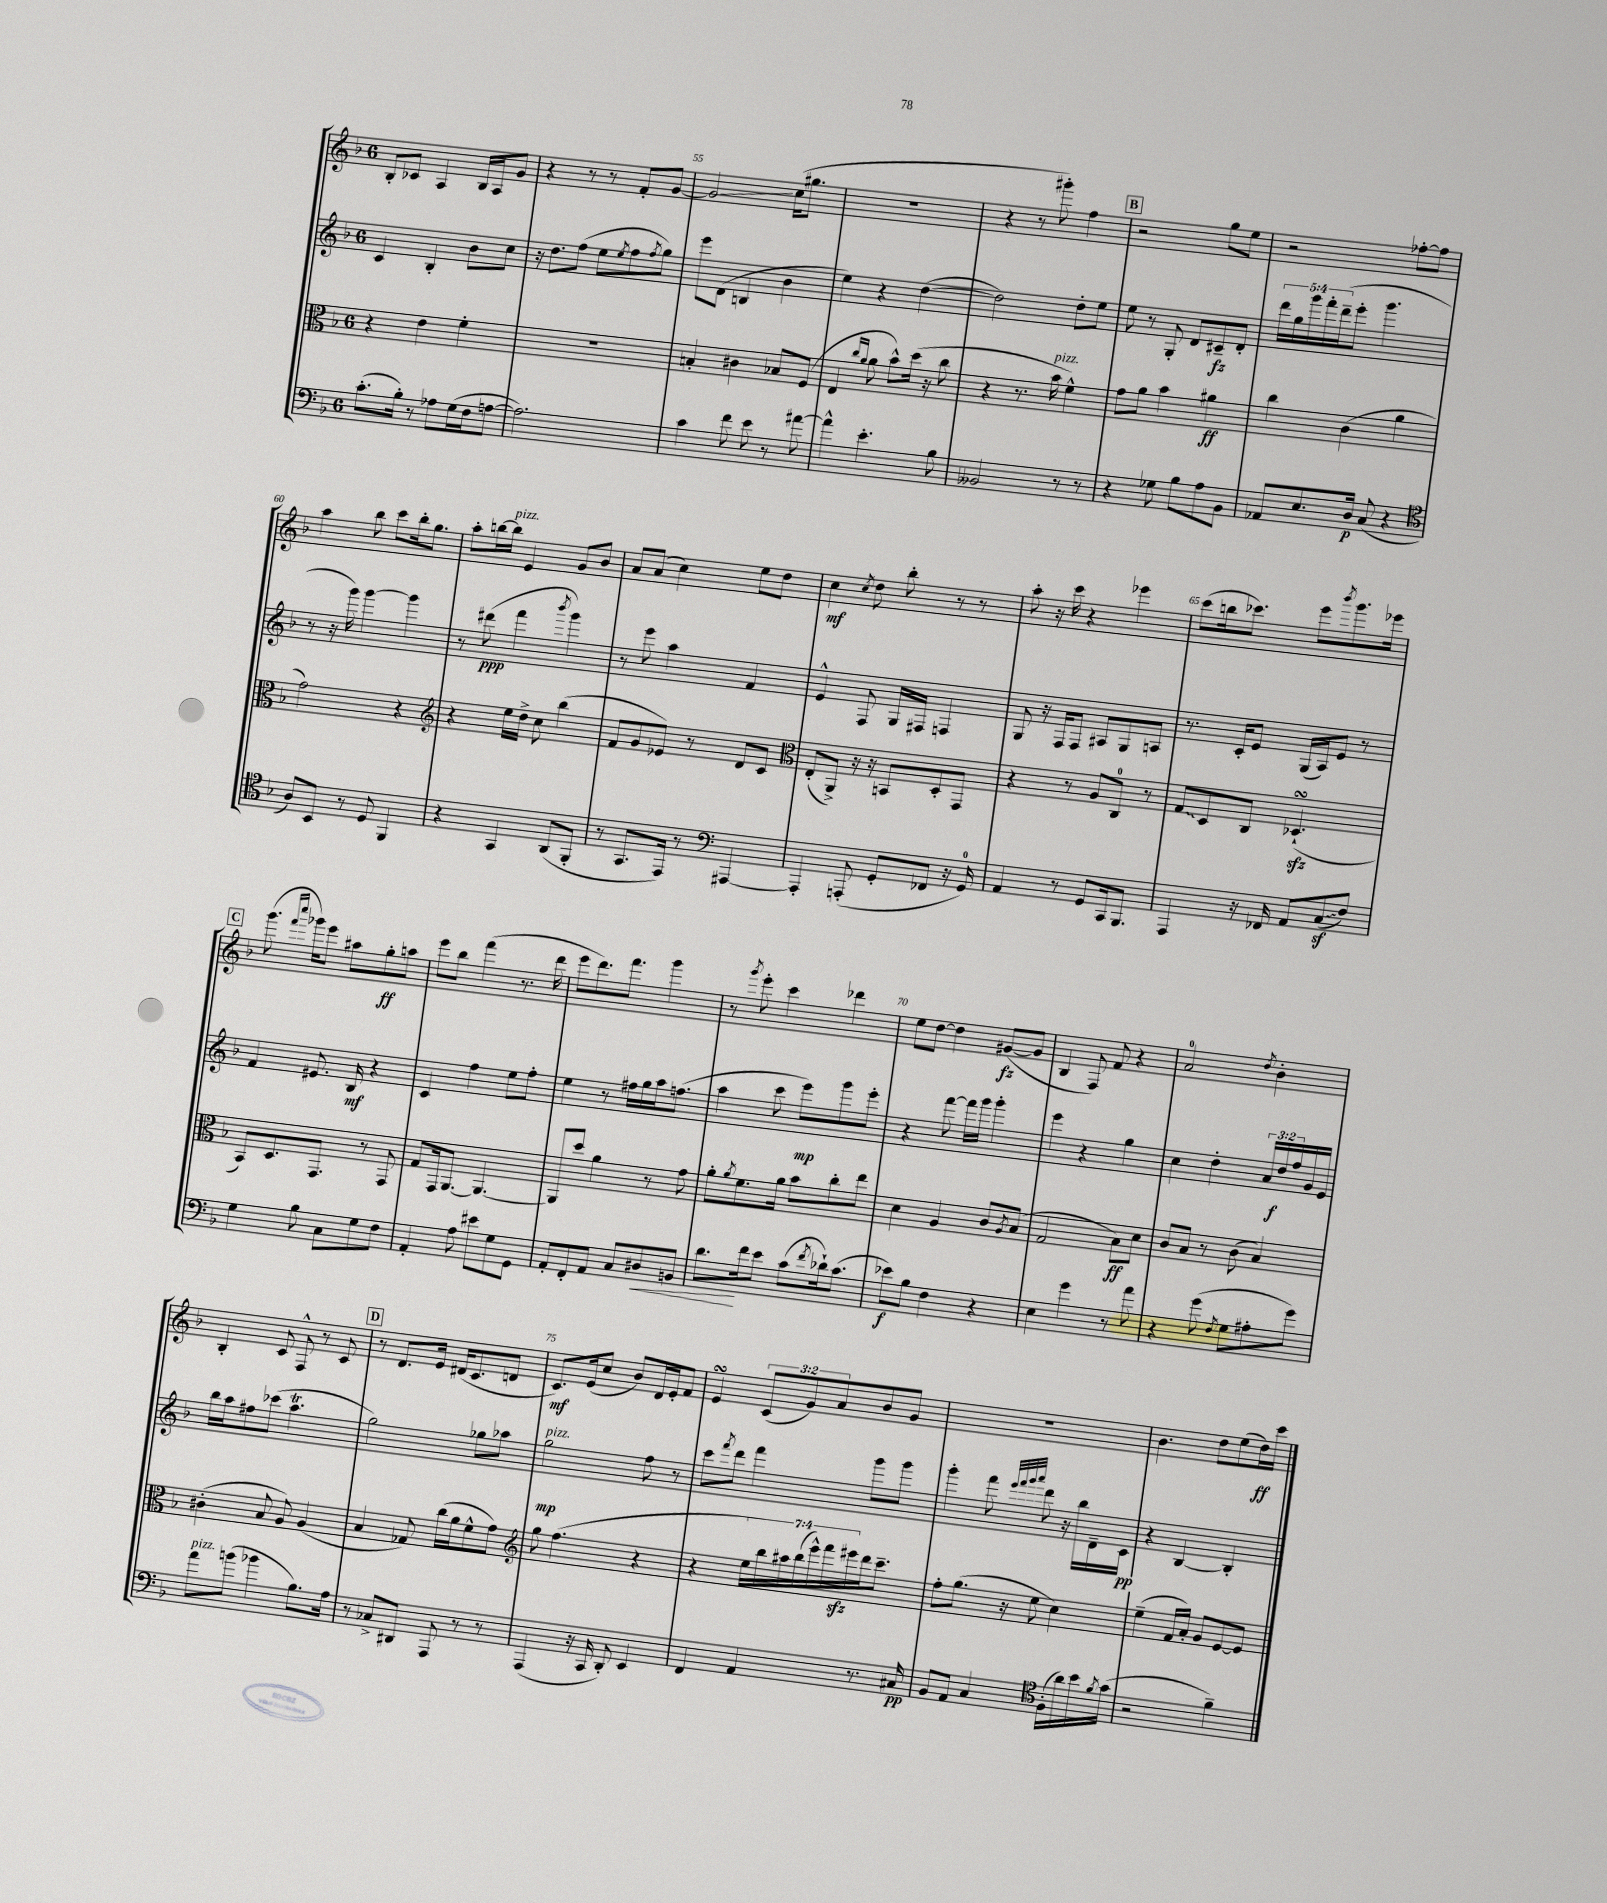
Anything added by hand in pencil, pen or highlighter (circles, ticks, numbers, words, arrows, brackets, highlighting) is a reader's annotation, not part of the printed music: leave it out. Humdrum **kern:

**kern	**kern	**kern	**kern
*staff4	*staff3	*staff2	*staff1
*clefF4	*clefC3	*clefG2	*clefG2
*k[b-]	*k[b-]	*k[b-]	*k[b-]
*M6/8	*M6/8	*M6/8	*M6/8
(8.c'\L	4r	4c/	8B-'/L
.	.	.	8c-/J
16B-'\Jk)	.	.	.
8r	4e\	4B-'/	4A/
8A-\L	.	.	.
(16G\L	4f'\	8b-\L	16B-/LL
16F\J	.	.	16A/J
[8A\J	.	8cc\J	8g/J
=	=	=	=
2.A\])	2.r	16r	4r
.	.	8.dd\L	.
.	.	(8ff\J	8r
.	.	8ee\L	8r
.	.	8qee/	.
.	.	8ff\	8f'/L
.	.	8qff/	.
.	.	8gg\J)	[8g/J
=	=	=	=
4c\	4B'/	8eee\L	2g/]
.	.	(8d\J	.
8f\	4c#\	4B/	.
8e\	.	.	.
8r	8B-/L	4b-\	(16cc\LK
.	.	.	8.gg#\J
[8a#\	(8F/J	.	.
=	=	=	=
4a#^^\]	4E/	4ee\)	2.r
.	16qqcc/LL	.	.
.	16qqa/JJ	.	.
4.e'\	8a\	4r	.
.	8b-^^\L)	.	.
.	(16dd\Jk	([4dd\	.
.	16r	.	.
8B-\	8cc\	.	.
=	=	=	=
2BB--/	4r	2dd\])	4r
.	8.r	.	8r
.	.	.	8ggg#'\)
.	16b-\	.	.
8r	4f^^\)	8dd'\L	4ff\
8r	.	8ee\J	.
=	=	=	=
4r	8g\L	8ee\	2r
.	8a\J	8r	.
8G-\	4b-\	8G'/	.
8B-\L	.	8d/L	.
8A\	4a#\	8c#~/	8gg\L
8BB-\J	.	8d'/J	8ee\J
=	=	=	=
8AA-/L	4cc\	20ddd\LL	2r
.	.	20gg\	.
.	.	20ggg\	.
8.E/	.	.	.
.	.	20fff'\	.
.	.	(20ddd~\J	.
.	(4c\	8eee'\J	.
16D/Jk	.	.	.
(8C/	.	4.ggg\	.
4r	4a\	.	[8ff-'\L
.	.	.	8ff-\]J
=	=	=	=
*clefC4	*	*	*
8A/L)	2g\)	8r	4aa\
8BB-/J	.	16r	.
.	.	16ggg\)	.
8r	.	[4ggg\	8bb-\
8D/	.	.	8ccc\L
4FF/	4r	4ggg\]	16bb-'\k
.	.	.	8.gg\J
=	=	=	=
*	*clefG2	*	*
4r	4r	8r	8aa'\L
.	.	(8ddd#\	[16bb\L
.	.	.	16bb\]JJ
4GG/	16ee\LL	4fff\	4e/
.	16dd^\JJ	.	.
.	8cc\	.	.
.	.	8qbbb-/	.
(8AA/L	(4bb-\	4ggg\)	8g/L
8FF'/J	.	.	8b-/J
=	=	=	=
8r	8f/L	8r	8a/L
8.GG/L	8g/	8eee\	(8a/J
.	8e-/J)	4aa\	4cc\)
16EE/Jk)	.	.	.
8r	8r	.	.
*clefF4	*	*	*
[4AAA#/	8d/L	4f/	8ee\L
.	8c/J	.	8dd\J
=	=	=	=
*	*clefC3	*	*
4AAA#'/]	(8E'/L	4e^^/	4cc\
.	8AA^/J)	.	.
.	.	.	8qcc/
(8AAA'/	16r	8F/	8dd\
.	16r	.	.
8GG'/L	8BB/L	16G/LL	8bb-'\
.	.	16F#/JJ	.
8FF-/J	8D'/	4F/	8r
16r	8GG/J	.	8r
16GG/)	.	.	.
=	=	=	=
4AA/	4r	8G/	8aa'\
.	.	16r	16r
.	.	16F/LK	16ccc\
8r	8r	8F/J	4r
8GG/L	8A/L	8A#/L	.
16CC/k	8C/J	8G/	4eee-\
8.BBB-/J	.	.	.
.	8r	8A/J	.
=	=	=	=
4AAA/	8G/L	8.r	(8ccc\L
.	8D/	.	16bb\k
.	.	16c'/LK	8.ccc-\J)
16r	8C/J	8e/J	.
16FF-/	.	.	.
8AA/L	(4.D-`/	(16G/LL	8eee\L
.	.	16A/J)	.
.	.	.	8qbbb-/
(8C/	.	8e/J	8.ggg\
8F/J)	.	8r	.
.	.	.	16eee-\Jk
=	=	=	=
4G\	8BB-/L)	4f/	(8.ggg\
.	8.D/	.	.
.	.	.	16qqfff/LL
.	.	.	16qqcccc/JJ
.	.	.	16ggg-\LK)
8B-\	.	8.e#/	8eee\J
.	8.GG/J	.	.
8C\L	.	.	8aa#\L
.	.	16B-/	.
8G\	8r	4r	8gg'\
8F\J	8GG/	.	8aa\J
=	=	=	=
4AA'/	8G/L	4c/	8eee\L
.	16GG/k	.	8bb-\J
.	[8.AA/J	.	.
8A\	.	4ff\	(4fff\
8e#\L	4.AA/_	.	.
8G\	.	8ee\L	8.r
8GG\J	.	8ff'\J	.
.	.	.	16ddd\
=	=	=	=
8AA'/L	8AA/]L	4ee\	8eee\L
8FF'/	8dd/J	.	8.ddd\)
8AA/J	4a\	8r	.
.	.	.	8.fff\J
8C/L	.	16ff#\LL	.
.	.	16gg\	.
8D#/	8r	16aa\J	4ggg\
.	.	(8.ff\J	.
8BB/J	8g\	.	.
=	=	=	=
8.d\L	8a'\L	4aa\	8r
.	8qa/	.	8qggg/
.	8.f\	.	8eee'\
16f\k	.	.	.
8e\J	.	8ccc\	4ccc\
.	16a\Jk	.	.
(8c\L	8b-\L	8eee\L)	.
8qf/	.	.	.
16d-`\k)	8cc'\	8ggg\	4ddd-\
(8.c\J	.	.	.
.	8ee\J	8eee'\J	.
=	=	=	=
8e-\L)	4d\	4r	8ee\L
8B-\J	.	.	[8dd\J
4F\	4A/	[8fff\	4dd\]
.	.	16fff\]LL	.
.	.	16ggg\JJ	.
4r	8c/L	4ggg'\	([8g#/L
.	8qA/	.	.
.	(8B-/J	.	8g#/]J
=	=	=	=
4E\	2G/	4eee\	4B-/
4g\	.	4r	8F/)
.	.	.	8f/
8r	8B-\L)	4gg\	4r
8a\	8d\J	.	.
=	=	=	=
4r	8c/L	4cc\	2a/
.	8B-/J	.	.
(8g\	8r	4dd'\	.
8qF/	.	.	.
8G\L	(8c\	.	.
.	.	.	8qdd/
8A#'\	4B-/)	24a/LL	4b-'\
.	.	24dd/	.
.	.	24ff/	.
8g\J)	.	16g/	.
.	.	16e/JJ	.
=	=	=	=
8a\L	(4c#'\	16bb-\LL	4B-'/
.	.	16aa\J	.
(8b\J	.	8ff#\	.
4b-\	8B-/	(8ccc-\J	8c/
.	8A/)	4.aa\	8F^^/
8.B-\L)	(4A/	.	8r
.	.	.	8c/
16A\Jk	.	.	.
=	=	=	=
8r	4B-/	2gg\)	8r
8C-^/L	.	.	8.d/L
8DD#/J	8G-/)	.	.
.	.	.	16e/Jk
8AAA/	(16cc\LL	.	(16d#/LK
.	16a\J	.	8.c/
8r	8f^^\	8gg-\L	.
8r	8g\J)	8aa-\J	8d/J
=	=	=	=
*	*clefG2	*	*
(4AAA/	8gg\	2gg\	8.c/L)
.	(4.ff\	.	.
.	.	.	(16e/k
16r	.	.	8cc/J
16CC/	.	.	.
8DD'/)	.	.	8b-/L)
4EE/	4r	8ff\	16d/L
.	.	.	16e'/J
.	.	8r	8f/J
=	=	=	=
4FF/	4r	8ccc\L	4e/
.	.	8qfff/	.
.	.	8ddd\J	.
4AA/	28ee\LL	4fff\	(12c/L
.	28bb-\)	.	.
.	28aa#\	.	.
.	.	.	12g/)
.	(28bb-\	.	.
.	28eee^^\)	.	.
.	.	.	12a/
.	28fff\	.	.
.	28eee#\	.	.
8.r	16ddd\J	8ggg\L	8b-/
.	8.ccc~\J	.	.
.	.	8ggg\J	8g/J
16C#/	.	.	.
=	=	=	=
8BB-/L	8ff'\L	4ggg'\	2.r
8AA/J	(8.gg\J	.	.
4C/	.	8fff\	.
.	16r	.	.
.	.	32qqeee/LLL	.
.	.	32qqfff/	.
.	.	32qqggg/	.
.	.	32qqaaa/JJJ	.
.	8ee\	8ddd\	.
*clefC4	*	*	*
(16F'\LL	4cc\)	16r	.
16a\)	.	16bb-\LL	.
16b-\	.	16d~\	.
8qf/	.	.	.
(16g\JJ	.	16c\JJ	.
=	=	=	=
2r	(4ee~\	4r	4.b-\
.	16f/LL	[4B-/	.
.	16a'/JJ)	.	.
.	8g/L	.	8dd\L
4f~\)	[8e/	4B-'/]	(8ee\
.	8e/]J	.	16dd\L)
.	.	.	16ccc\JJ
==	==	==	==
*-	*-	*-	*-
